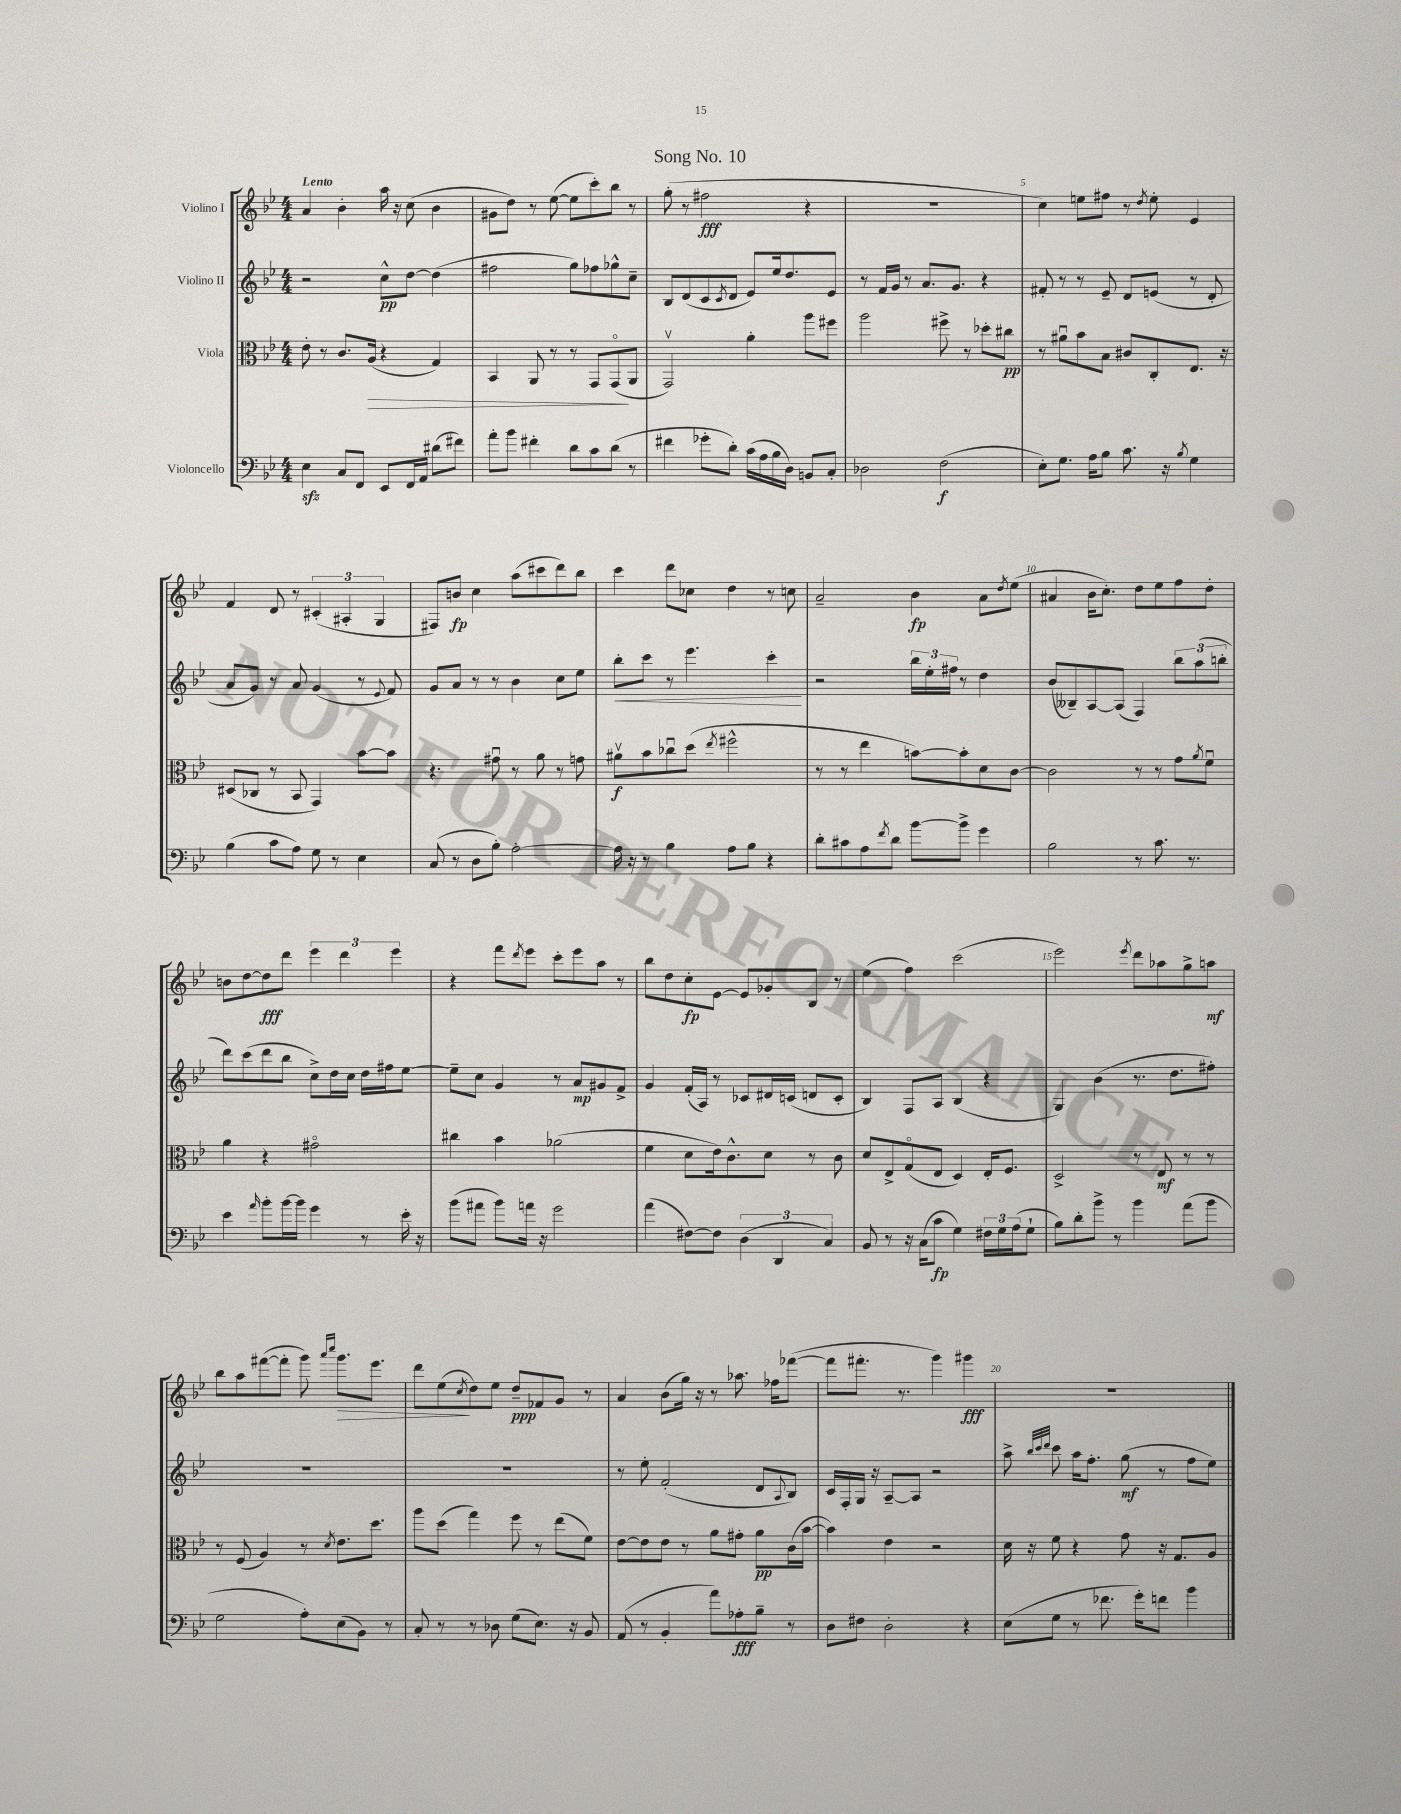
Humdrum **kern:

**kern	**kern	**kern	**kern
*staff4	*staff3	*staff2	*staff1
*clefF4	*clefC3	*clefG2	*clefG2
*k[b-e-]	*k[b-e-]	*k[b-e-]	*k[b-e-]
*M4/4	*M4/4	*M4/4	*M4/4
4E-	8e-'	2r	4a
.	8r	.	.
8C	8.c	.	4b-'
8FF	.	.	.
.	(16A	.	.
8EE-	4r	8cc^^	16aa
.	.	.	16r
16FF	.	[8dd	(8cc
16AA	.	.	.
(8d#	4G)	(4dd]	4b-
8f#)	.	.	.
=	=	=	=
8a'	4BB-	2ff#	8g#
8b-	.	.	8dd)
4f#'	8AA	.	8r
.	8r	.	([8ee-
8d	8r	8gg)	8ee-]
8c	8GG	8ff-	8ccc')
(8d	(8GGo	8gg-^^	8bb-
8r	8AA	8cc~	8r
=	=	=	=
4f#	2GGv)	8B-	(8gg'
.	.	(8d	8r
8g-'	.	8c	2ff#
.	.	8qc	.
8d')	.	8d	.
(16c	4a'	8e-)	.
16A	.	.	.
16B-	.	16ee-	.
16D)	.	8.dd	.
8BB	8aa	.	4r
8C'	8ff#	8e-	.
=	=	=	=
2D-	2aa	8r	1r
.	.	16f	.
.	.	16g	.
.	.	8r	.
.	.	8.a	.
(2F	8ff#^	.	.
.	.	8.g	.
.	8r	.	.
.	8dd-'	4r	.
.	8cc#	.	.
=	=	=	=
8E-')	8r	8f#'	4cc)
8.G	8a#u	8r	.
.	8b-	8r	8ee
16A	.	.	.
8B-	8B-	8e-~	8ff#
8.c	8c#	8d	8r
.	.	.	8qdd
.	8C'	(8e	8ee'
16r	.	.	.
8qB-	.	.	.
4G	8.E-	8r	4e-
.	.	8d'	.
.	16r	.	.
=	=	=	=
(4B-	(8D#	8a	4f
.	8C-	8g)	.
8c	8r	8r	8d
8A)	8BB-	8a	8r
8G	4GG)	(4g	(6c#'
8r	.	.	.
.	.	.	6A#'
4E-	[8b-	8r	.
.	.	.	6G
.	.	8qqe-	.
.	8b-]	8f)	.
=	=	=	=
(8C	4.r	8g	8F#)
8r	.	8a	8b
8D	.	8r	4cc
8B-')	8g#u	8r	.
[2A'	8r	4b-	(8aa
.	8a	.	8ccc#
.	8r	8cc	8ddd)
.	8g	8ee-	8bb-
=	=	=	=
16A]	8a#v	8bb-'	4ccc
16r	.	.	.
8r	8b-	8ccc	.
4B-	8cc-u	8r	8ddd
.	(8dd	4.eee-	8cc-
.	8qee-	.	.
8A	2ff#^^	.	4dd
8B-	.	.	.
4r	.	4ccc'	8r
.	.	.	8cc
=	=	=	=
8d'	8r	2r	2a~
8c#	8r	.	.
8A	4ee-	.	.
8qf	.	.	.
8d	.	.	.
[8b-	[8b)	24bb-	4b-
.	.	24ee-'	.
.	.	24ff#	.
8b-^]	8b']	8r	.
4g	8d	4dd	8a
.	.	.	8qdd
.	[8c	.	(8ee-
=	=	=	=
2B-	2c]	(8b-	4a#
.	.	8B--~)	.
.	.	[8A	16b-
.	.	.	8.cc')
.	.	(8A]	.
8r	8r	4F)	8dd
8.c	8r	.	8ee-
.	8g	12bb-	8ff
8.r	.	.	.
.	.	(12aa	.
.	8qa	.	.
.	8fu	.	8dd'
.	.	12bb'	.
=	=	=	=
4e-	4a	8ddd)	8b
.	.	(8ccc	[8dd
16qqa	.	.	.
8b-'	4r	8ddd	8dd]
[16b-	.	8bb-	8ddd
16b-]	.	.	.
4g	2g#o	8cc^)	6eee-
.	.	16dd	.
.	.	.	6ddd
.	.	16cc	.
8r	.	16dd	.
.	.	16ff#	.
.	.	.	6eee-
16e-'	.	[8ee-	.
16r	.	.	.
=	=	=	=
(8b-	4cc#	8ee-~]	4r
8a#	.	8cc	.
8b-)	4b-	4g	8fff
.	.	.	8qddd
16a	.	.	8eee-
16r	.	.	.
2g	(2a-	8r	8ccc'
.	.	8a	8eee-
.	.	8g#	8aa
.	.	8f^	8r
=	=	=	=
(4a	4f	4g	8bb-
.	.	.	8dd
[8F#)	8d	(16f'	8cc'
.	.	16A)	.
8F#]	16e-)	8r	[8e-
.	8.c^^	.	.
(6D	.	8c-	8e-]
.	8d	16d#	8g-'
6DD	.	.	.
.	.	(16c	.
.	8r	8d	8B-
6C)	.	.	.
.	8c	8c'	8r
=	=	=	=
8BB-	8d	4B-)	(4ee-
8r	8E-^	.	.
16r	(8Go	8F	4ff)
(16C	.	.	.
8c	8E-	8A	.
4G)	4D)	(4B-	(2ccc
24F#	16E-'	4r	.
24G	.	.	.
.	8.F	.	.
(24A	.	.	.
8G`	.	.	.
=	=	=	=
8B-)	2D^	4G)	2eee-)
8d'	.	.	.
8b-^	.	(4b-	.
8r	.	.	.
.	.	.	8qeee-
4b-	8r	8.r	8ddd
.	8E-	.	8aa-
.	.	8.dd	.
(8a	8r	.	8gg^
8b-	8r	8ff#')	8aa
=	=	=	=
2G	8r	1r	8bb-
.	(8F	.	8aa
.	4A)	.	([8fff#
.	.	.	8fff#']
8A')	8r	.	8ggg)
.	.	.	16qqaaa
.	8qd	.	16qqcccc
(8E-	8.e-	.	8.ggg
8BB-)	.	.	.
.	8.dd	.	8.eee-
8r	.	.	.
=	=	=	=
8C'	8aa	1r	8ddd
8r	(8dd	.	(8ee-
.	.	.	8qcc
8r	4gg)	.	8dd)
8D-	.	.	8ee-
(8G	8ff	.	8dd~
8.E-)	8r	.	8f-
.	(8ee-	.	8g
16r	.	.	.
8BB-	8f)	.	8r
=	=	=	=
(8AA	[8e-	8r	4a
8r	8e-]	8ee-'	.
4BB-'	8e-	(2f'	(8b-
.	8r	.	16gg)
.	.	.	16r
8a)	8a	.	8r
8A-'	8g#'	.	8.aa-
8B-~	8a	8d	.
.	.	.	16ff-
.	.	8qqA	.
8r	(16c	8B-)	([8fff-
.	[16b-	.	.
=	=	=	=
8D	4b-])	16c	8fff-]
.	.	16F'	.
8F#	.	16G	8.fff#'
.	.	16r	.
2D'	4e-	[8A~	.
.	.	.	8.r
.	.	8A]	.
.	2r	2r	4ggg)
4r	.	.	4ggg#
=	=	=	=
(8E-	16d	8aa^	1r
.	16r	.	.
.	.	32qqbb-	.
.	.	32qqccc	.
.	.	32qqddd	.
8G	8f	8ccc	.
8r	4r	16aa	.
.	.	8.ff'	.
8.f-	.	.	.
.	8g	(8gg	.
16g')	.	.	.
8f	16r	8r	.
.	8.G	.	.
4b-	.	8ff	.
.	8A	8ee-)	.
==	==	==	==
*-	*-	*-	*-
